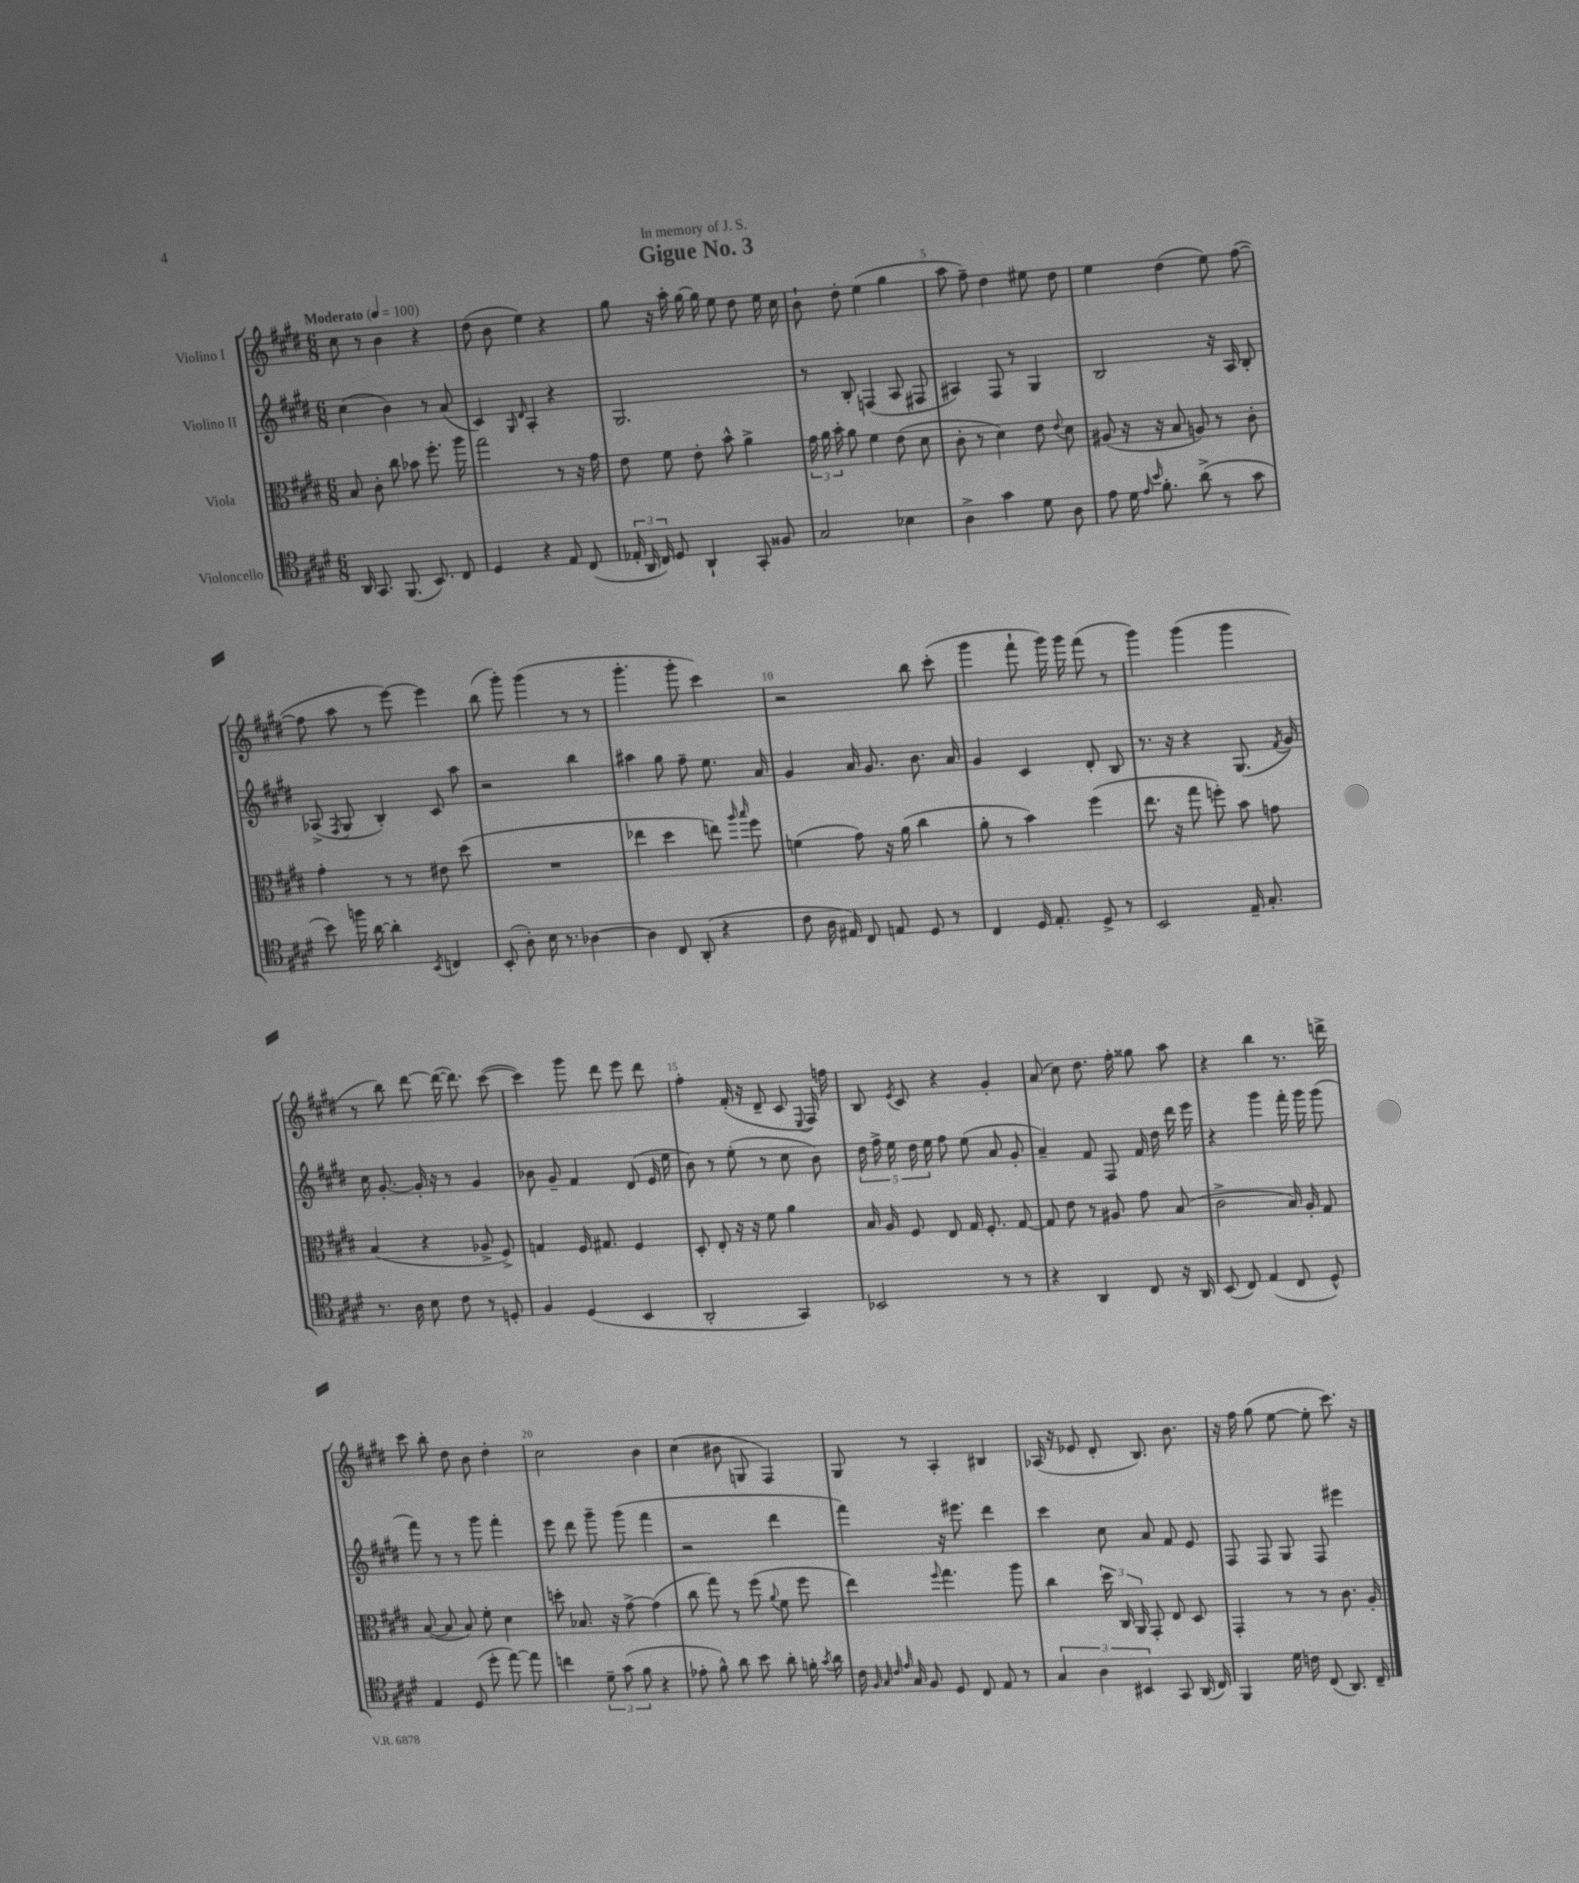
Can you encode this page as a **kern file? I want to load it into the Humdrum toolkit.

**kern	**kern	**kern	**kern
*staff4	*staff3	*staff2	*staff1
*clefC4	*clefC3	*clefG2	*clefG2
*k[f#c#g#d#]	*k[f#c#g#d#]	*k[f#c#g#d#]	*k[f#c#g#d#]
*M6/8	*M6/8	*M6/8	*M6/8
*MM100	*MM100	*MM100	*MM100
16AA	8B	(4cc#	8cc#
8.GG#	.	.	.
.	8c#'	.	8r
(8.FF#	8cc#	4b)	4b
.	8b-	.	.
8.BB)	.	.	.
.	8.ff#'	8r	4r
8C#	.	(8a	.
.	16aa	.	.
=	=	=	=
4D#	2gg#	4c#)	(8dd#
.	.	.	8b
.	.	16qqG#	.
.	.	16qqd#	.
4r	.	4A'	4ee)
8E	8r	4r	4r
(8C#	16r	.	.
.	16g#	.	.
=	=	=	=
24E-'	8e	2.G#	8gg#
24AA	.	.	.
24C#)	.	.	.
8D#	8f#	.	16r
.	.	.	16aa'
4AA`	8e'	.	[16gg#
.	.	.	16gg#]
.	8b^^	.	8ee
8GG#'	4a^	.	8dd#
8F##	.	.	16ee
.	.	.	16cc#
=	=	=	=
2G#	24g#	8r	8b`
.	24a	.	.
.	24b'	.	.
.	8a	8B'	8dd#'
.	4f#	(4F	(4ee
4B-	(8e	8A	4gg#
.	8d#	8F#	.
=	=	=	=
4A^	8c#'	4A#)	8aa
.	8r	.	8ff#~)
4g#	4d#)	8F#	4dd#
.	.	8r	.
8d#	8e	4G#	8ee#
.	8qqe	.	.
8A	8d#	.	8dd#
=	=	=	=
8e	(8A#	2B	4ee
16d#	16r	.	.
16qqe	.	.	.
16qqb	.	.	.
8.f#'	16r	.	.
.	8B	.	(4dd#
(8a^	8A)	.	.
8r	8r	16r	8ee)
.	.	16A	.
8g#	8c#'	8B'	([8ff#
=	=	=	=
8b)	4g#'	(8A-^	8ff#]
.	.	8qF#	.
16ff	.	8G#	8aa
[16a	.	.	.
4a']	8r	4B')	8r
.	8r	.	[8eee)
8qBB	.	.	.
4C	8e#	8c#	4eee]
.	(8dd#	8aa	.
=	=	=	=
(8BB'	2.r	2r	(8bb
8A')	.	.	8ggg#')
16B	.	.	(4ggg#
8.r	.	.	.
[4A-	.	4bb	8r
.	.	.	8r
=	=	=	=
4A-]	4ee-	4aa#	4.ggg#'
8C#	4dd#	8gg#	.
(8AA'	.	8ff#~	8ggg#'
4r	8ee)	8.ee	4ccc#)
.	16qqaa	.	.
.	16qqbb	.	.
.	8ff#	.	.
.	.	16a	.
=	=	=	=
8c#	(4f	4g#	2r
16A	.	.	.
16E#)	.	.	.
8C#	8g#)	16a	.
.	.	8.g#	.
8E	16r	.	.
.	(16a	.	.
8D#	4cc#	8.b	8bb
8r	.	.	(8ccc#'
.	.	16a	.
=	=	=	=
4C#	8a'	4g#	4ggg#
.	8r	.	.
16D#	4b)	4c#	8fff#`
8.E'	.	.	.
.	.	.	16ggg#)
.	.	.	16ggg#
8D#^	(4ff#	8d#'	(8fff#
8r	.	8B	8r
=	=	=	=
2BB	8.ee	8.r	4ggg#)
.	16r	16r	.
.	8gg#	4r	(4ggg#
.	8ff')	.	.
16E~	8b	(8.G#	4ggg#
8.G#'	.	.	.
.	8g	.	.
.	.	8qf#	.
.	.	16g#)	.
=	=	=	=
8.r	(4B	16cc#	8r
.	.	[8.g#'	.
.	.	.	8bb)
16A	.	.	.
8B	4r	16g#']	[8ddd#
.	.	16r	.
8c#	.	8r	(16ddd#_
.	.	.	8.ddd#])
8r	8A-^	4g#	.
8D'	8F#^)	.	([8ccc#
=	=	=	=
4F#	4G	8b-	4ccc#])
.	.	8g#~	.
(4D#	16F#	4f#	8ggg#
.	8.G#	.	.
.	.	.	8ddd#
4BB	4F#	(8d#	8eee
.	.	16e	8ddd#
.	.	16ee	.
=	=	=	=
2AA'	8D#'	8b)	4ff#'
.	8E'	8r	.
.	16r	(8ee'	(16f#'
.	16r	.	16r
.	8f#	8r	8d#~
4GG#)	4a	8cc#	8c#
.	.	.	8qqE
.	.	8b)	16F#)
.	.	.	16ff
=	=	=	=
2BB-	16B	20dd#	8B
.	.	20ff#^	.
.	16A	.	.
.	.	20ee	.
.	.	.	8qe
.	8F#	.	8c#
.	.	20dd#	.
.	.	20ee	.
.	8E	8ff#	4r
.	16G#	(8ee	.
.	8.F#'	.	.
8r	.	8a	4g#'
8r	[8G#	8g#'	.
=	=	=	=
4r	8G#]	4a~)	(8a
.	8e	.	8cc#)
4AA	8r	8f#	8.dd#
.	8A#	8F#	.
.	.	.	16ff#'
8C#	8g#	16f#	8gg##
.	.	16dd#	.
16r	(8B	16ddd#	8aa
16AA	.	16eee	.
=	=	=	=
(8BB	2c#^	4r	4r
8C#)	.	.	.
(4E	.	4ggg#	4bb
8C#	16B)	16fff#'	8.r
.	16A'	16ggg#	.
8D#^^)	8G#	(8ggg#	.
.	.	.	16ddd^
=	=	=	=
4E	([8B	8fff#)	8ccc#
.	8B]	8r	8bb'
(8D#	8B)	8r	8dd#
8dd#'	8f#'	8ggg#	8b
[8ee)	4d#	4fff#'	4dd#'
8ee]	.	.	.
=	=	=	=
4cc	8dd'	8eee	2cc#
.	8.B-	8ddd#	.
12d#~	.	8ggg#~	.
.	16r	.	.
(12g#	.	.	.
.	[8g#^	(8ggg#	.
12f#	.	.	.
4r	(4g#]	4fff#	4b
=	=	=	=
8e-'	8cc#	2r	(4cc#
8f#^^)	8gg#)	.	.
8a	8r	.	8b#
8b	(8ff#	.	8G
.	8qqa	.	.
8a'	8f#	4ddd#	4F#)
16f'	8ff#	.	.
8qg#	.	.	.
16a	.	.	.
=	=	=	=
16c#	4ee)	4fff#)	8G#
32qqF#	.	.	.
32qqG#	.	.	.
32qqc#	.	.	.
32qqe	.	.	.
16G#	.	.	.
8F#	.	.	8r
.	8qqff#	.	.
8D#	4.gg#	16r	4A'
.	.	8.eee#	.
8C#	.	.	.
8E	.	4ddd#	4B#
8r	8aa	.	.
=	=	=	=
6G#	4cc#	4ccc#	(16A-
.	.	.	16r
.	.	.	8e-
6A	.	.	.
.	24dd#	8cc#	8d#'
.	24C#	.	.
6BB#	24AA	.	.
.	8GG#'	8a	8.B)
8GG#	8E	8f#	.
.	.	.	8.b
(16AA	8D#	8e	.
16C#)	.	.	.
=	=	=	=
4FF#	4GG#'	8F#	16r
.	.	.	16ff#
.	.	8F#	(8gg#
16d#	8r	8G#	[8ee
16c	.	.	.
(8C#	8r	8F#	8ee']
8.AA)	8.c#	4eee#	8.ccc#)
16C#~	16A'	.	16r
==	==	==	==
*-	*-	*-	*-
